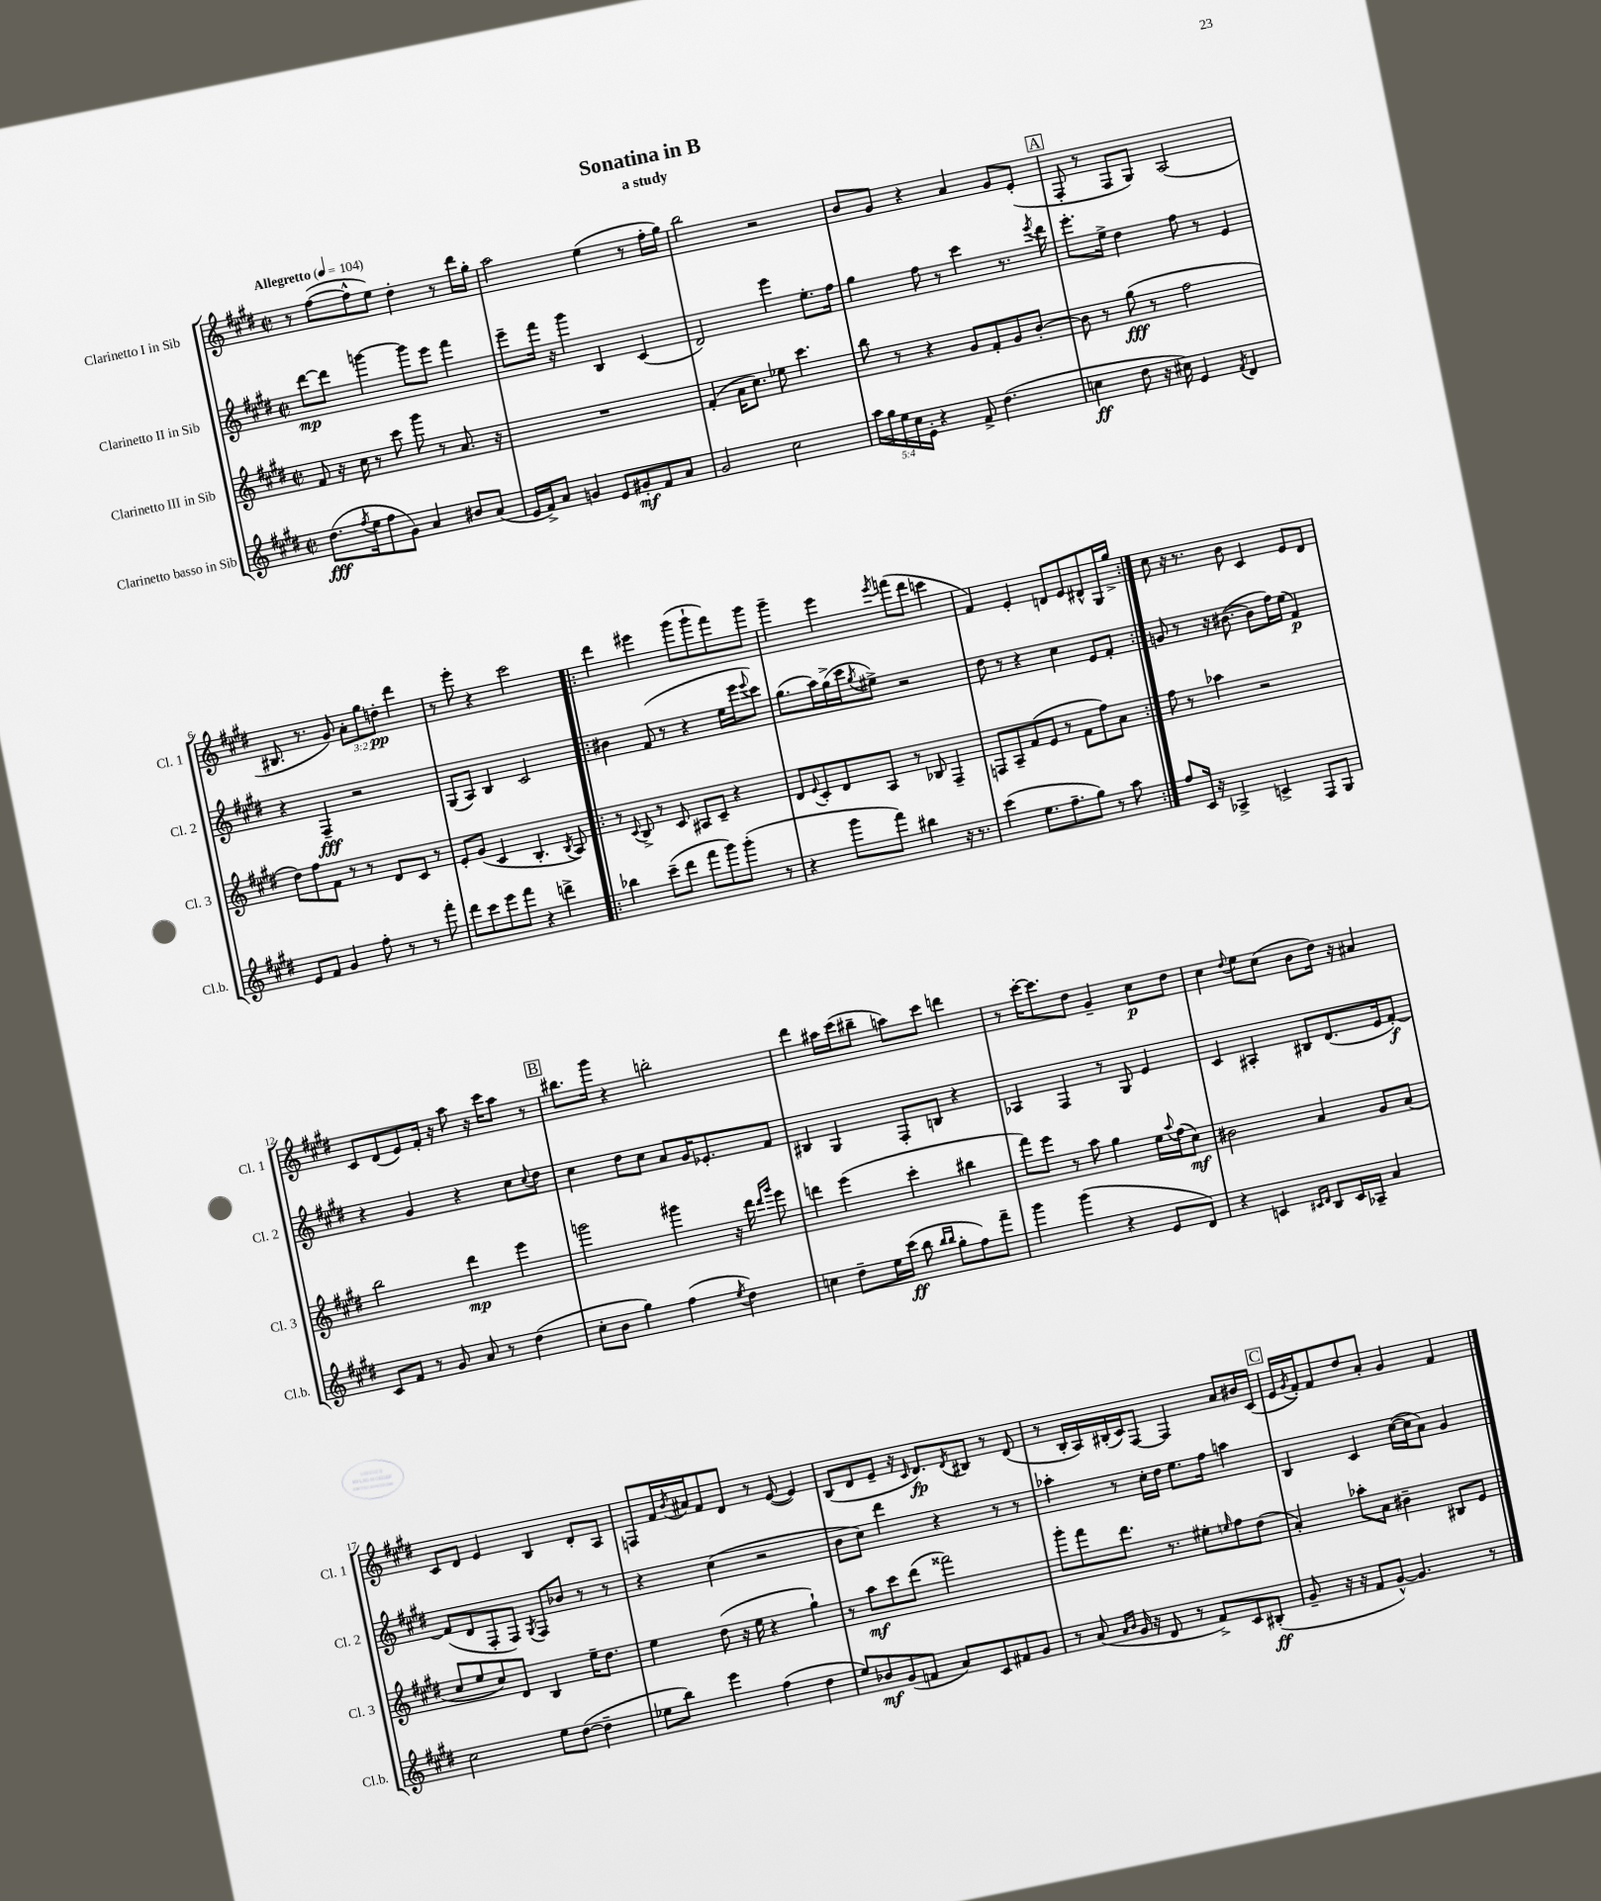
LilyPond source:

\header { title = "Sonatina in B" subtitle = "a study" }
<<
\new StaffGroup <<
\new Staff = "s0" \with { instrumentName = "Clarinetto I in Sib" shortInstrumentName = "Cl. 1" } {
    \clef treble \key e \major \defaultTimeSignature \time 2/2 \override Staff.TupletNumber.text = #tuplet-number::calc-fraction-text \tempo "Allegretto" 4 = 104
    r8 fis''8~( fis''8-^ e''8) dis''4-. r8 dis'''16 gis''16-. |
    a''2 e''4( r8 fis''16-. gis''16) |
    b''2 r2 |
    b'8 gis'8 r4 a'4 gis'8 e'8-.( |
    \mark \markup { \box "A" } fis8-. r8 fis8 gis8) a2( |
    bis8. r8. gis'8) \tuplet 3/2 { a'8-. gis''8 d''8-.\pp } dis'''4 |
    r8 e'''8-. r4 cis'''2 |
    \repeat volta 2 { dis'''4 eis'''4 gis'''8( gis'''8-! fis'''8) gis'''8 |
    gis'''4-- e'''4 \acciaccatura { e'''8 } f'''8( dis'''8 c'''4 |
    fis'4) e'4-. d'8 e'8 dis'8-^ gis16 gis''16-> | }
    cis''8 r16 r8. b'8 cis'4 e'8 dis'8 |
    cis'8 dis'8( e'8) fis'16-. r16 a''8 r16 cis'''16 a''8 r8 |
    \mark \markup { \box "B" } bis''8. gis'''16 r4 b''2-. |
    dis'''4 ais''16 cis'''16( bis''8-- a''8) cis'''8 d'''4 |
    r8 cis'''16~-. cis'''8. dis''8 gis'4-- cis''8\p dis''8 |
    cis''4 \appoggiatura { dis''8 } e''8 cis''8( b'8 dis''16) r16 ais'4 |
    cis'8 dis'8 e'4 b4 dis'8-. a8 |
    f8 fis'16 \acciaccatura { b'8 } ais'16 fis'8 dis'8 r8 e'8~( e'4) |
    b8( dis'8 e'8-- r16 \grace { cis'16 } dis'8.\fp) \acciaccatura { dis'8 } bis8 r8 dis'8( |
    r8 b16-. a16) bis16-.( cis'16) fis8~ fis4 a'8 bis'16 cis'16( |
    \mark \markup { \box "C" } e'16 \acciaccatura { gis'8 } fis'16-.) fis'8 dis''8 a'8-. gis'4 fis'4 \bar "|." |
}
\new Staff = "s1" \with { instrumentName = "Clarinetto II in Sib" shortInstrumentName = "Cl. 2" } {
    \clef treble \key e \major \defaultTimeSignature \time 2/2
    dis'''8~\mp dis'''8 g'''4~ g'''8 e'''8 fis'''4 |
    e'''8-- fis'''16 r16 gis'''4 b4 cis'4( |
    dis'2) e'''4 e''8.-. fis''16 |
    gis''4 fis''8 r8 cis'''4 r8. \acciaccatura { e'''8 } dis'''16 |
    \mark \markup { \box "A" } e'''8.-. e''16-> dis''4 fis''8 r8 e'4 |
    r4 fis4--\fff r2 |
    gis8( a8) b4 cis'2 |
    \repeat volta 2 { bis'4 fis'8( r8 r4 e''16 e'''16 \appoggiatura { e'''8 } cis'''8) |
    gis''8.( a''16) gis''16->( cis'''16 \acciaccatura { gis''8 } eis''8->) r2 |
    dis''8 r8 r4 cis''4 e'8 fis'8-. | }
    g'8 r8 r16 bis'8.~( bis'8 fis''16) e''16( fis'4\p) |
    r4 gis'4 r4 cis''8 \appoggiatura { cis''8 } dis''8 |
    \mark \markup { \box "B" } cis''4 dis''8 cis''8 a'8 gis'16 ees'8.-. fis'8 |
    bis4 gis4 fis8-. b8 r4 |
    aes4 fis4 r8 gis8 e'4 |
    cis'4 ais4-. bis8 dis'8.( e'16 fis'8~-.\f) |
    fis'8( dis'8 fis8-. fis8) \acciaccatura { gis8 } fis8 bes'8 r8 r8 |
    r4 cis''4( r2 |
    b'8 cis''8) dis'''4 r4 r8 r8 |
    aes''4-. r8 cis''16-. dis''16 e''8. fis''16 a''4 |
    \mark \markup { \box "C" } b4 cis'4 cis''16~( cis''16 a'8) gis'4 \bar "|." |
}
\new Staff = "s2" \with { instrumentName = "Clarinetto III in Sib" shortInstrumentName = "Cl. 3" } {
    \clef treble \key e \major \defaultTimeSignature \time 2/2
    fis'8 r16 cis''16 r8 cis'''8 gis'''8 r8 a'8. r16 |
    R1 |
    fis'4-.( a'16 cis''8.) ees''8 cis'''4. |
    b''8 r8 r4 gis'8 fis'8-. gis'8 b'8~-. |
    \mark \markup { \box "A" } b'8 r8 gis''8\fff( r8 fis''2 |
    dis''8) fis''8 fis'8 r8 r8 dis'8 cis'8 r8 |
    e'8-. gis'8( cis'4 b4.-. \acciaccatura { b8 } a8) |
    \repeat volta 2 { r8 \appoggiatura { cis'8 } b8-> r8 cis'8 ais8 cis'8-- r4 |
    dis'8 \appoggiatura { e'8 } cis'8-. dis'8 a8 r8 bes8 fis4-- |
    f8 a8-- fis'8( e'8 r8 fis'8 fis''8) a'8 | }
    fis''8 r8 aes''4 r2 |
    b''2 dis'''4\mp e'''4 |
    \mark \markup { \box "B" } g'''2 gis'''4 r16 dis'''16 \grace { dis'''16 gis'''16 } e'''8 |
    d'''4 e'''4( cis'''4-. bis''4 |
    fis'''8) e'''8 r8 a''8 gis''4 e''16 \appoggiatura { a''8 } fis''16( cis''8\mf) |
    bis'2 a'4 gis'8 a'8( |
    cis''8 e''8 cis''8) dis'8 b4 e''16-- dis''8. |
    e''4 dis''8( r16 e''16 r4 gis''4-!) |
    r8 a''8\mf cis'''8 dis'''8( fisis'''2) |
    gis'''8-. fis'''8 dis'''8. r8. eis''8-. \grace { e''16 } fis''8 dis''8( |
    \mark \markup { \box "C" } a'4-.) aes''8-. a'8 bis'4-- bis8 e'8 \bar "|." |
}
\new Staff = "s3" \with { instrumentName = "Clarinetto basso in Sib" shortInstrumentName = "Cl.b." } {
    \clef treble \key e \major \defaultTimeSignature \time 2/2 \override Staff.TupletNumber.text = #tuplet-number::calc-fraction-text
    dis''8.\fff( \acciaccatura { fis''8 } e''16 fis''8 gis'8) a'4 bis'8 a'8( |
    e'16 fis'16->) a'8 g'4 e'8 gis'8-.\mf fis'8 a'8 |
    gis'2 cis''2 |
    \tuplet 5/4 { a''16 gis''16 e''16 cis''16 e'16-. } r4 fis'8-> dis''4.( |
    \mark \markup { \box "A" } c''4\ff dis''8 r16 cis''16) e'4 \acciaccatura { fis'8 } dis'4 |
    e'8 fis'8 gis'4 fis''8-. r8 r8 fis'''8-. |
    dis'''8 cis'''8 e'''8 fis'''8 r4 d'''4-> |
    \repeat volta 2 { bes''4 cis'''8--( dis'''8 fis'''8 gis'''8) gis'''8-.( r8 |
    r4 gis'''8 fis'''8) bis''4 r16 r8. |
    cis'''4( e''8. fis''8.-- gis''8) r8 a''8 | }
    fis''8 cis'16 r16 aes4-> c'4-> fis8 gis8 |
    cis'8 fis'8 r8 gis'8 a'8 r8 dis''4( |
    \mark \markup { \box "B" } cis''8-. b'8 gis''4) fis''4( \acciaccatura { e''8 } dis''4) |
    c''4 dis''8-- e''16 cis'''16\ff( b''8 \grace { b''16 b''16 } gis''8-. fis''8) fis'''8-- |
    gis'''4 gis'''4( r4 e'8 dis'8) |
    r4 c'4 \grace { cis'16 dis'16 } b8 cis'16 aes16-- a'4 |
    cis''2 e''8 dis''8~( dis''4-- |
    ees''8 b''8) e'''4 fis''4( dis''4 |
    e''8) bes'8\mf gis'8( f'8 a'8) cis'8 fis'8 gis'8 |
    r8 a'8( \grace { a'16 b'16 } gis'16 r16 dis'8 r8 fis'8->) cis'8 bis8-.\ff( |
    \mark \markup { \box "C" } gis'8-- r16 r16 fis'8 gis'8~-^) gis'4. r8 \bar "|." |
}
>>
>>
